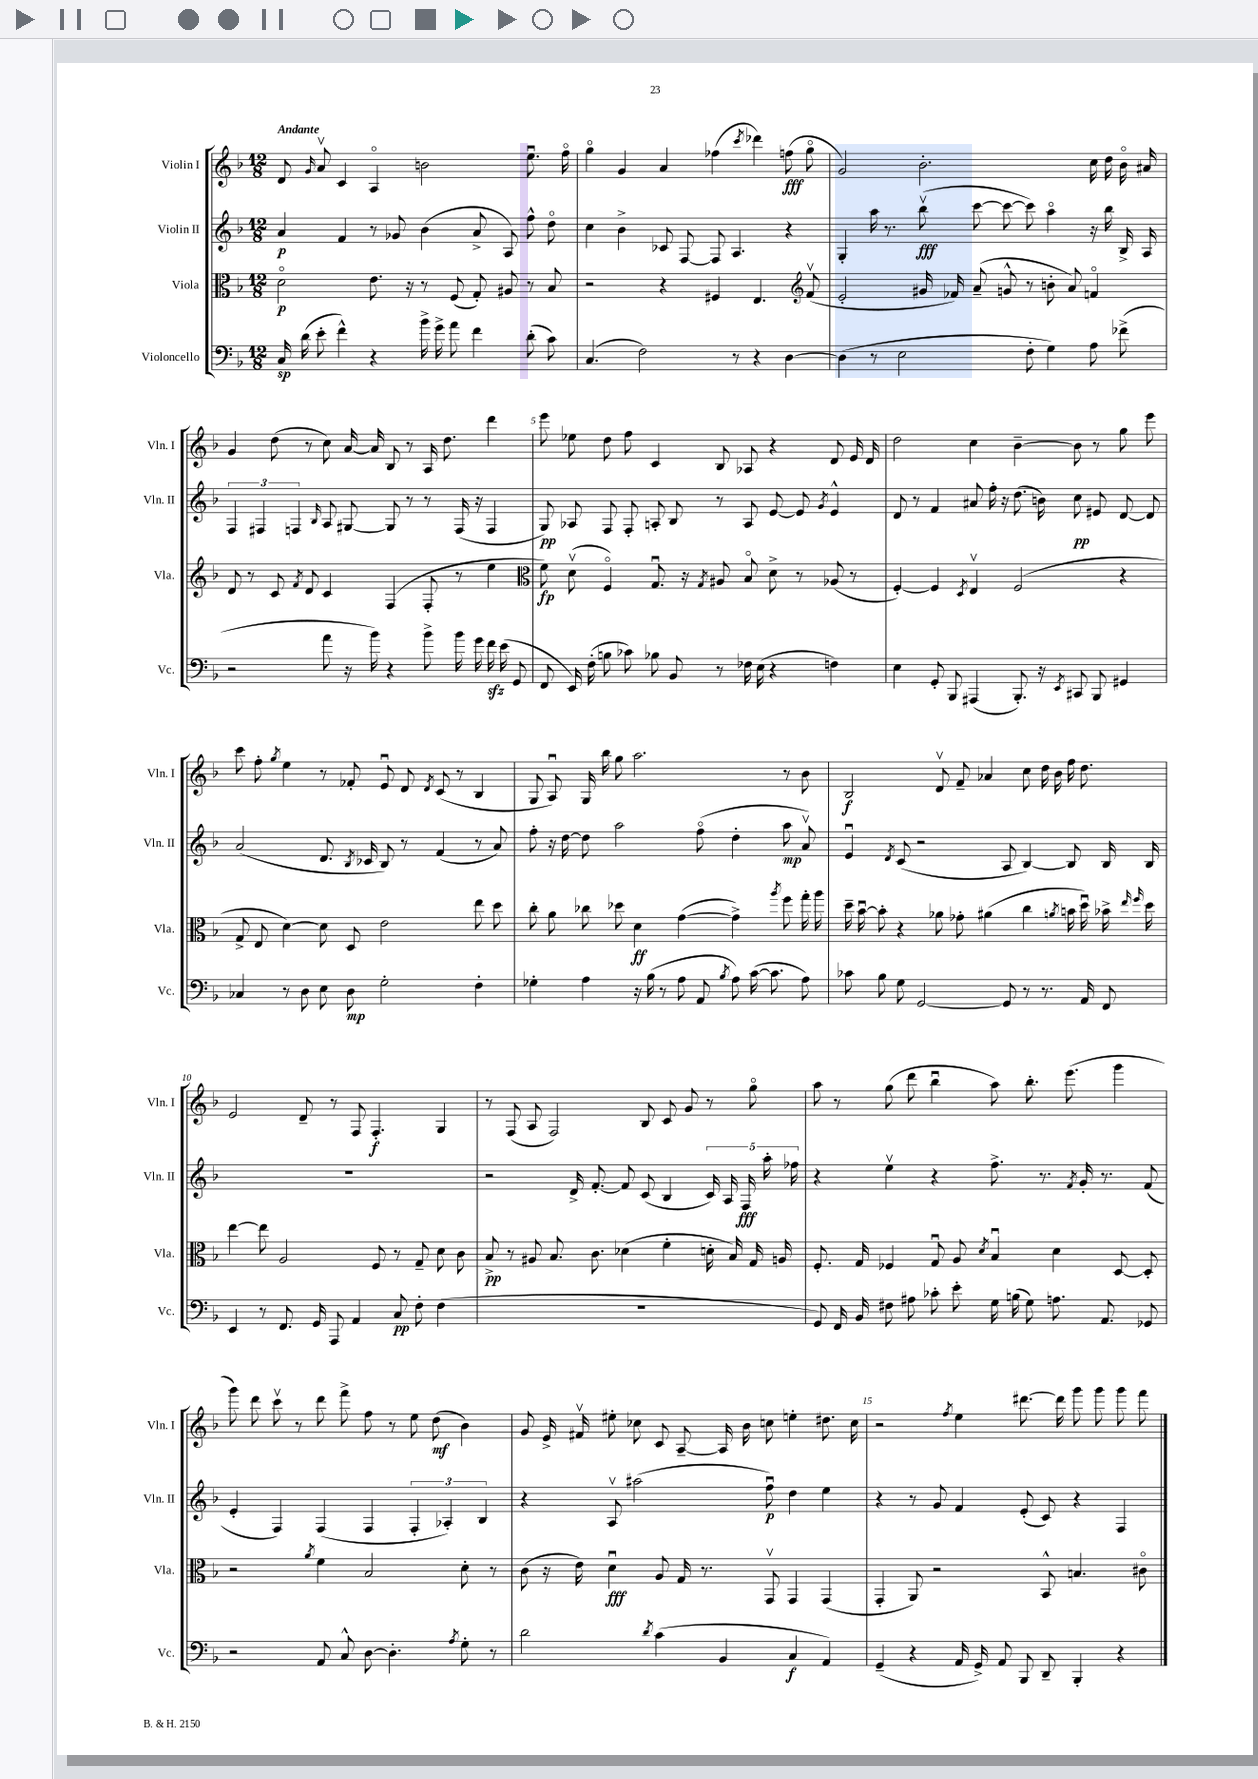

**kern	**dynam	**kern	**dynam	**kern	**dynam	**kern	**dynam
*part4	*part4	*part3	*part3	*part2	*part2	*part1	*part1
*staff4	*staff4	*staff3	*staff3	*staff2	*staff2	*staff1	*staff1
*I"Violoncello	*	*I"Viola	*	*I"Violin II	*	*I"Violin I	*
*I'Vc.	*	*I'Vla.	*	*I'Vln. II	*	*I'Vln. I	*
*clefF4	*	*clefC3	*	*clefG2	*	*clefG2	*
*k[b-]	*	*k[b-]	*	*k[b-]	*	*k[b-]	*
*M12/8	*	*M12/8	*	*M12/8	*	*M12/8	*
=1	=1	=1	=1	=1	=1	=1	=1
!	!	!	!	!	!	!LO:TX:a:B:t=Andante	!
16C/	sp	2d\	p	4a/	p	8d/	.
(16d\	.	.	.	.	.	.	.
.	.	.	.	.	.	16qqg/	.
8e'\	.	.	.	.	.	8av/	.
4f^^\)	.	.	.	4f/	.	4c/	.
4r	.	8.e\	.	8r	.	4A/	.
.	.	.	.	8g-X/	.	.	.
.	.	16r	.	.	.	.	.
16b-^\	.	8r	.	(4b-\	.	2bn\	.
16g^\	.	.	.	.	.	.	.
8a\	.	(8F/	.	.	.	.	.
4f\	.	8G'/)	.	8a^/	.	.	.
.	.	8A#X/	.	8A/)	.	.	.
(8d'\	.	8r	.	8ff^^\	.	8.eeu\	.
8c\)	.	8B-/	.	8dd\	.	.	.
.	.	.	.	.	.	16ff\	.
=2	=2	=2	=2	=2	=2	=2	=2
(4.C/	.	2r	.	4cc\	.	4gg\	.
.	.	.	.	4b-^\	.	4g/	.
2F\)	.	.	.	.	.	.	.
.	.	4r	.	8c-X/	.	4a/	.
.	.	.	.	[8F/	.	.	.
.	.	4F#X/	.	8F/]	.	(4ff-X\	.
8r	.	.	.	4.A/	.	.	.
.	.	.	.	.	.	8qccc/	.
4r	.	4.E/	.	.	.	4ddd-X\)	.
[4D\	.	.	.	4r	.	(8ffn\	fff
*	*	*clefG2	*	*	*	*	*
.	.	(8fv/	.	.	.	8gg\	.
=3	=3	=3	=3	=3	=3	=3	=3
(4D\]	.	2e'/	.	4G'/	.	2g/)	.
8r	.	.	.	16aa\	.	.	.
.	.	.	.	8.r	.	.	.
2E\	.	.	.	.	.	.	.
.	.	16g#X/	.	(8bb-v\	fff	2.b-'\	.
.	.	16f-X/)	.	.	.	.	.
.	.	(8a~/	.	[8ccc\	.	.	.
.	.	8gn^^/	.	8ccc\_	.	.	.
8F'\	.	8r	.	8ccc\])	.	.	.
4G\)	.	8bn'\	.	4aa\	.	.	.
.	.	8a/)	.	.	.	.	.
8A\	.	4fn/	.	16r	.	16cc\	.
.	.	.	.	16bb-\	.	16dd\	.
(8f-X^\	.	.	.	16B-^/	.	16b-\	.
.	.	.	.	16A/	.	16a#X/	.
!!LO:LB:g=z
=4	=4	=4	=4	=4	=4	=4	=4
2r	.	8d/	.	6F/	.	4g/	.
.	.	8r	.	.	.	.	.
.	.	.	.	6F#X/	.	.	.
.	.	8c/	.	.	.	(8dd\	.
.	.	.	.	6Fn/	.	.	.
.	.	8qf/	.	.	.	.	.
.	.	8d/	.	.	.	8r	.
.	.	.	.	16qqB-/	.	.	.
8a\	.	4c/	.	8A/	.	8cc\)	.
16r	.	.	.	[8G#X/	.	[16a/	.
16b-\)	.	.	.	.	.	16a/]	.
4r	.	(4F/	.	8G#/]	.	8B-/	.
.	.	.	.	8r	.	8r	.
8b-^\	.	8F'/	.	8r	.	16A/	.
.	.	.	.	.	.	8.dd\	.
16b-\	.	8r	.	(16F/	.	.	.
16g\	.	.	.	16r	.	.	.
16fzz\	.	4ee\	.	4F/	.	4ddd\	.
(16e\	.	.	.	.	.	.	.
8GG/	.	.	.	.	.	.	.
=5	=5	=5	=5	=5	=5	=5	=5
*	*	*clefC3	*	*	*	*	*
8FF/	.	8f\)	fp	8G/)	pp	8eee\	.
16EE/)	.	(8dv\	.	8A-X/	.	8ee-X\	.
(16F'\	.	.	.	.	.	.	.
8Bn\	.	4F/)	.	8F/	.	8dd\	.
8c-X\)	.	.	.	8F'/	.	8ff\	.
8B-X\	.	8.Gu/	.	8An'/	.	4c/	.
8BB-/	.	.	.	8B-/	.	.	.
.	.	16r	.	.	.	.	.
.	.	8qG/	.	.	.	.	.
8r	.	8A#X/	.	8r	.	8B-/	.
16F-X\	.	8B-/	.	8A/	.	8A-X/	.
(16E\	.	.	.	.	.	.	.
4r	.	8d^\	.	[8e/	.	4r	.
.	.	8r	.	8e/]	.	.	.
.	.	.	.	8qg/	.	.	.
4Fn\)	.	(8A-X/	.	4e^^/	.	8d/	.
.	.	8r	.	.	.	16e/	.
.	.	.	.	.	.	16d/	.
=6	=6	=6	=6	=6	=6	=6	=6
4E\	.	[4F'/)	.	8d/	.	2dd\	.
.	.	.	.	8r	.	.	.
8GG'/	.	4F/]	.	4f/	.	.	.
8BBB-/	.	.	.	.	.	.	.
.	.	8qD/	.	.	.	.	.
(4AAA#X/	.	4Ev/	.	8a#X/	.	4cc\	.
.	.	.	.	16ff'\	.	.	.
.	.	.	.	16r	.	.	.
8.BBB-'/)	.	(2F/	.	(8.dd\	.	[4b-~\	.
16r	.	.	.	16bn\)	.	.	.
8qEE/	.	.	.	.	.	.	.
8CC#X/	.	.	.	8cc\	pp	8b-\]	.
8BBB-/	.	.	.	8e#X/	.	8r	.
4GG#X/	.	4r	.	[8d/	.	8gg\	.
.	.	.	.	8d/]	.	8eee\	.
!!LO:LB:g=z
=7	=7	=7	=7	=7	=7	=7	=7
4C-X/	.	8G^/	.	(2a/	.	8ccc\	.
.	.	8E/	.	.	.	8ff'\	.
.	.	.	.	.	.	8qgg/	.
8r	.	[4d\)	.	.	.	4ee\	.
8D\	.	.	.	.	.	.	.
8E\	.	8d\]	.	8.d/	.	8r	.
8D\	mp	8D/	.	.	.	8f-X'/	.
.	.	.	.	8qB-/	.	.	.
.	.	.	.	16c-X/	.	.	.
2G'\	.	2e\	.	8B-/)	.	8eu/	.
.	.	.	.	8r	.	8d/	.
.	.	.	.	.	.	8qd/	.
.	.	.	.	(4f/	.	(8c/	.
.	.	.	.	.	.	8r	.
4F'\	.	8ee\	.	8r	.	4B-/	.
.	.	8dd\	.	8a/)	.	.	.
=8	=8	=8	=8	=8	=8	=8	=8
4G-X'\	.	8cc'\	.	8ff'\	.	8G/	.
.	.	8a\	.	16r	.	8Au/)	.
.	.	.	.	[16dd\	.	.	.
4A\	.	8cc-X\	.	8dd\]	.	16G/	.
.	.	.	.	.	.	16bb-\	.
.	.	8dd-X\	.	2aa\	.	8gg\	.
16r	.	4d\	ff	.	.	2.aa\	.
(16B-\	.	.	.	.	.	.	.
8r	.	.	.	.	.	.	.
8A\	.	([4g\	.	.	.	.	.
8AA/	.	.	.	(8ff\	.	.	.
8qB-/	.	.	.	.	.	.	.
8A\)	.	4g^\])	.	4dd'\	.	.	.
([16c\	.	.	.	.	.	.	.
8.c\]	.	.	.	.	.	.	.
.	.	8qaa/	.	.	.	.	.
.	.	8ff\	.	8aa\	mp	8r	.
8A\)	.	16gg'\	.	8av/)	.	8b-\	.
.	.	16aa\	.	.	.	.	.
=9	=9	=9	=9	=9	=9	=9	=9
8c-X\	.	16dd~\	.	4eu/	.	2B-/	f
.	.	[16b-u\	.	.	.	.	.
8B-\	.	8b-'\]	.	.	.	.	.
.	.	.	.	8qd/	.	.	.
8G\	.	4r	.	(8c/	.	.	.
[2GG/	.	.	.	2r	.	.	.
.	.	8a-X\	.	.	.	8dv/	.
.	.	8g-X'\	.	.	.	8f~/	.
.	.	(4a#X\	.	.	.	4a-X/	.
8GG/]	.	.	.	8A/	.	.	.
8r	.	4cc\	.	[4B-/)	.	8cc\	.
8.r	.	.	.	.	.	16dd\	.
.	.	.	.	.	.	16b-\	.
.	.	8qan/	.	.	.	.	.
.	.	16bn\	.	8B-/]	.	16ff\	.
16AA/	.	16ddu\)	.	.	.	8.dd\	.
8FF/	.	16b-X^\	.	16B-/	.	.	.
.	.	16qqee/	.	.	.	.	.
.	.	16qqff/	.	.	.	.	.
.	.	16dd\	.	16B-/	.	.	.
!!LO:LB:g=z
=10	=10	=10	=10	=10	=10	=10	=10
4EE/	.	[4ee\	.	1.r	.	2e/	.
8r	.	8ee\]	.	.	.	.	.
8.FF/	.	2A/	.	.	.	.	.
.	.	.	.	.	.	8d~/	.
16GG/	.	.	.	.	.	.	.
8AAA/	.	.	.	.	.	8r	.
4AA/	.	.	.	.	.	8F/	.
.	.	8F/	.	.	.	4.F'/	f
8C/	pp	8r	.	.	.	.	.
8F'\	.	8G~/	.	.	.	.	.
(4F\	.	8d\	.	.	.	4G/	.
.	.	8c\	.	.	.	.	.
=11	=11	=11	=11	=11	=11	=11	=11
1.r	.	8B-^/	pp	2r	.	8r	.
.	.	8r	.	.	.	(8F/	.
.	.	8A#X/	.	.	.	8A/	.
.	.	8.B-/	.	.	.	2F/)	.
.	.	.	.	16d^/	.	.	.
.	.	8.c\	.	[8.f'/	.	.	.
.	.	(4d-X\	.	8f/]	.	.	.
.	.	.	.	(8c/	.	8B-/	.
.	.	4f'\	.	4B-/	.	8c/	.
.	.	.	.	.	.	8g/	.
.	.	16dn'\	.	20c/)	.	8r	.
.	.	.	.	20A/	.	.	.
.	.	16B-/)	.	.	.	.	.
.	.	.	.	20F/	fff	.	.
.	.	16G/	.	.	.	8gg\	.
.	.	.	.	20aa'\	.	.	.
.	.	16An/	.	.	.	.	.
.	.	.	.	20ff-X\	.	.	.
=12	=12	=12	=12	=12	=12	=12	=12
8GG/)	.	8.F'/	.	4r	.	8aa\	.
16FF/	.	.	.	.	.	8r	.
16BB-/	.	16G/	.	.	.	.	.
8F#X\	.	4F-X/	.	4eev\	.	(8gg\	.
8A#X\	.	.	.	.	.	8ddd\	.
8c-X'\	.	8Gu/	.	4r	.	4bb-u\	.
8e'\	.	8A/	.	.	.	.	.
.	.	8qd/	.	.	.	.	.
16G\	.	4B-u/	.	8.ff^\	.	8aa\)	.
(16Bn\	.	.	.	.	.	.	.
8G\)	.	.	.	.	.	8.bb-'\	.
.	.	.	.	8.r	.	.	.
8.An\	.	4d\	.	.	.	.	.
.	.	.	.	.	.	(8.eee\	.
.	.	.	.	8qf/	.	.	.
.	.	.	.	16g'/	.	.	.
8.AA/	.	.	.	8.r	.	.	.
.	.	[8D/	.	.	.	4ggg\	.
8GG-X/	.	8D'/]	.	(8f/	.	.	.
!!LO:LB:g=z
=13	=13	=13	=13	=13	=13	=13	=13
2r	.	2r	.	4e'/	.	8ggg\)	.
.	.	.	.	.	.	8ddd\	.
.	.	.	.	4F/)	.	8cccv\	.
.	.	.	.	.	.	8r	.
.	.	8qa/	.	.	.	.	.
8AA/	.	4f\	.	(4F/	.	8ddd\	.
8C^^/	.	.	.	.	.	8fff^\	.
[8D\	.	2B-/	.	4F/	.	8ff\	.
4.D'\]	.	.	.	.	.	8r	.
.	.	.	.	6F'/	.	8ee\	.
.	.	.	.	.	.	(8dd\	mf
.	.	.	.	6A-X'/)	.	.	.
8qA/	.	.	.	.	.	.	.
8G'\	.	8d'\	.	.	.	4b-\)	.
.	.	.	.	6B-/	.	.	.
8r	.	8r	.	.	.	.	.
=14	=14	=14	=14	=14	=14	=14	=14
2d\	.	(8c\	.	4r	.	8g/	.
.	.	16r	.	.	.	16e^/	.
.	.	16e\)	.	.	.	16f#Xv/	.
.	.	4du\	fff	8Av/	.	8ee#X'\	.
.	.	.	.	(2aa#X\	.	8cc-X\	.
8qd/	.	.	.	.	.	.	.
(4c\	.	8A/	.	.	.	8c/	.
.	.	16G/	.	.	.	[8A~/	.
.	.	8.r	.	.	.	.	.
4BB-/	.	.	.	.	.	16A/]	.
.	.	.	.	.	.	16b-\	.
.	.	8GGv/	.	8ffu\)	p	8ccn\	.
4C/	f	4GG/	.	4dd\	.	4een'\	.
4AA/)	.	(4GG/	.	4ee\	.	8.dd#X\	.
.	.	.	.	.	.	16cc\	.
=15	=15	=15	=15	=15	=15	=15	=15
(4GG~/	.	4GG'/	.	4r	.	2r	.
4r	.	8AA/)	.	8r	.	.	.
.	.	2r	.	8g/	.	.	.
.	.	.	.	.	.	8qff/	.
16AA/	.	.	.	4f/	.	4ee\	.
16GG^/)	.	.	.	.	.	.	.
8AA/	.	.	.	.	.	.	.
8BBB-/	.	.	.	(8e'/	.	[8.ddd#X\	.
8DD~/	.	8BB-^^/	.	8c/)	.	.	.
.	.	.	.	.	.	16ddd#\]	.
4BBB-'/	.	4.Bn/	.	4r	.	8ggg\	.
.	.	.	.	.	.	8ggg\	.
4r	.	.	.	4F/	.	8ggg\	.
.	.	8c#X\	.	.	.	8fff\	.
==	==	==	==	==	==	==	==
*-	*-	*-	*-	*-	*-	*-	*-
